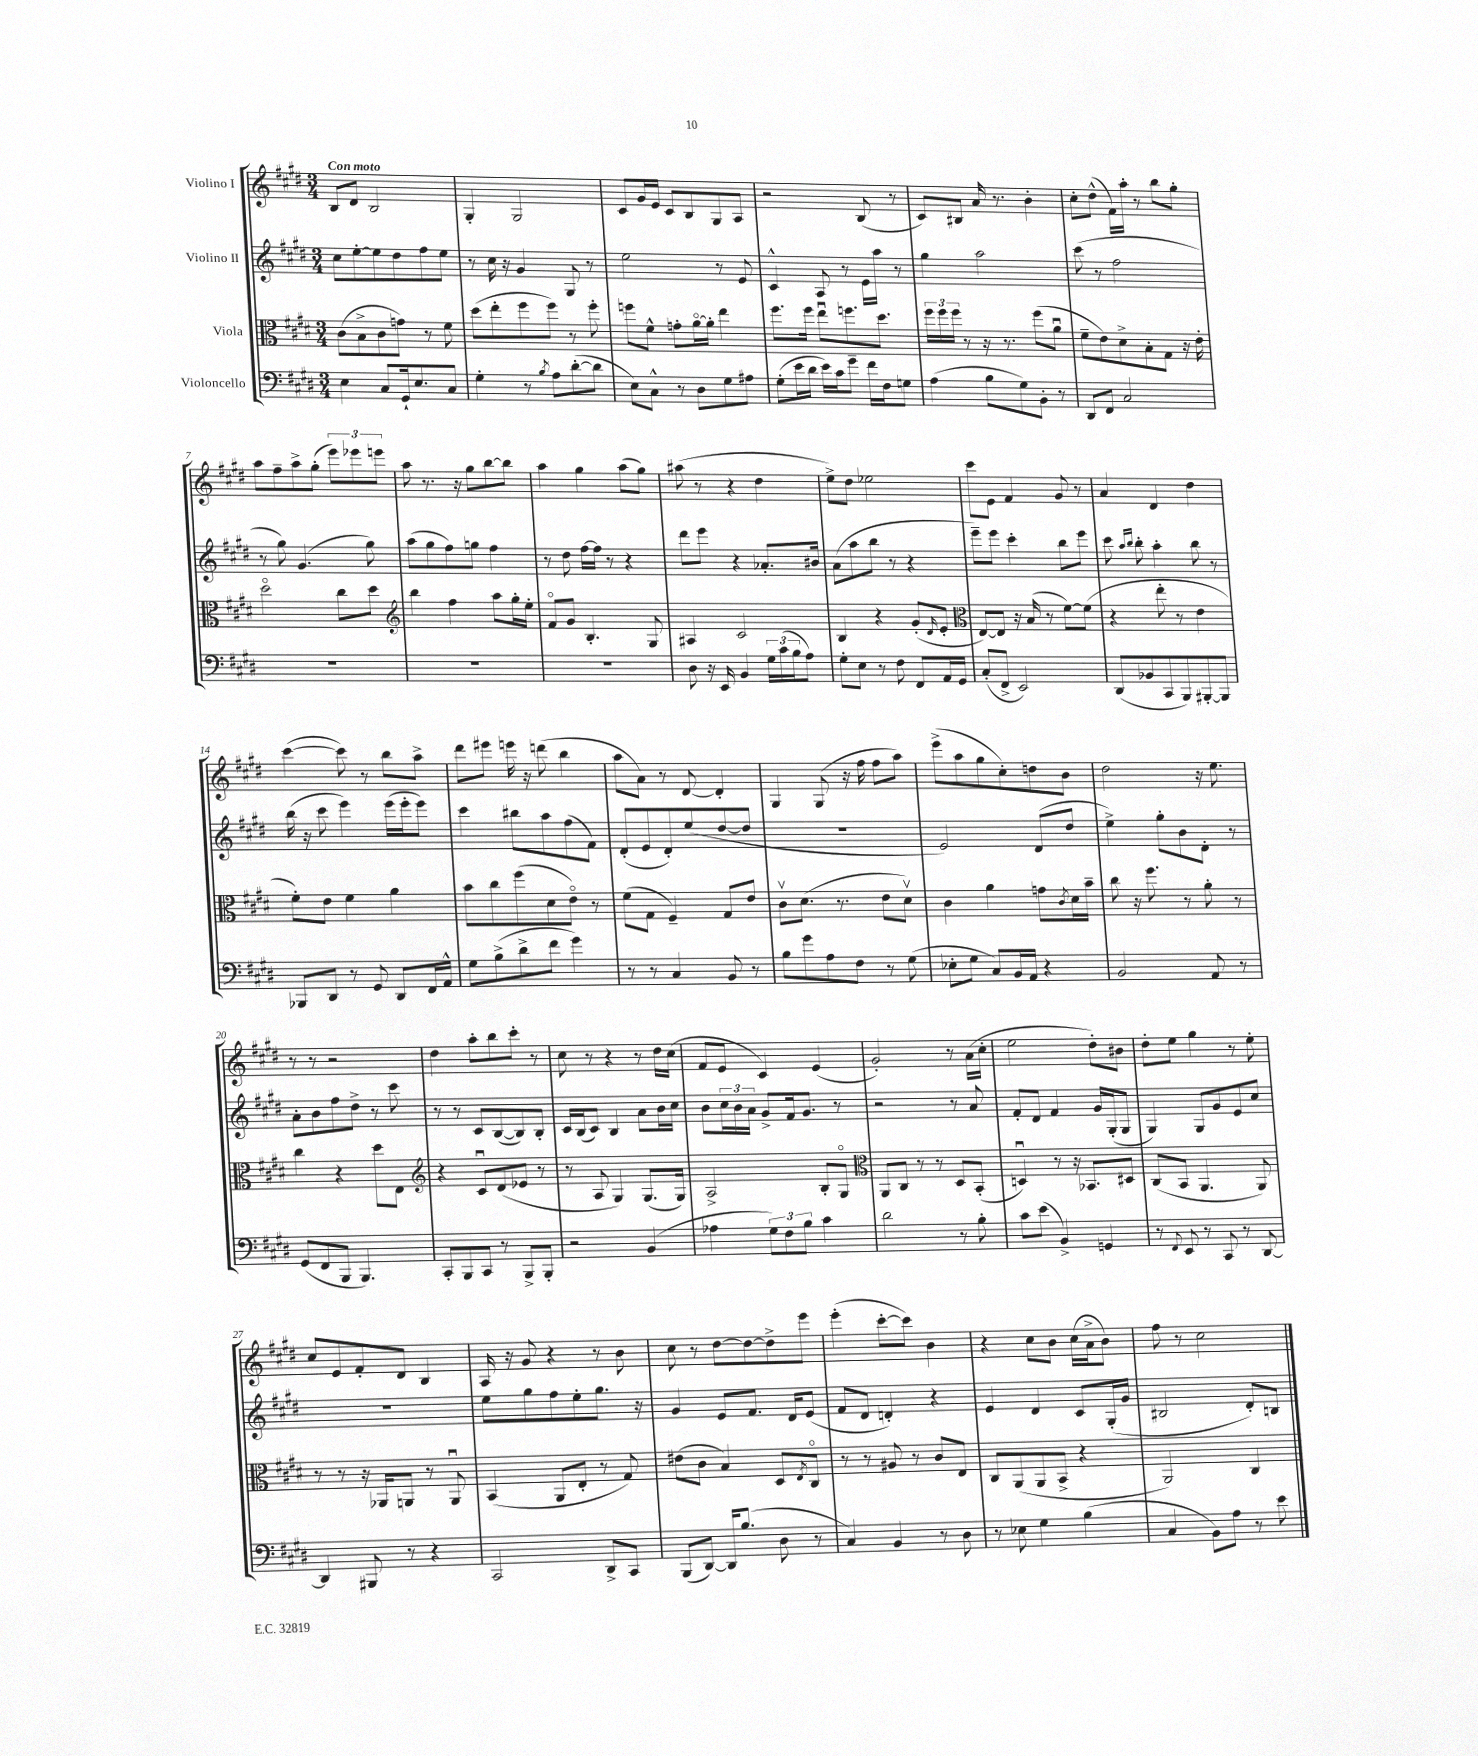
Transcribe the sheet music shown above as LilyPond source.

<<
\new StaffGroup <<
\new Staff = "s0" \with { instrumentName = "Violino I" } {
    \clef treble \key e \major \numericTimeSignature \time 3/4 \tempo "Con moto"
    b8 dis'8 b2 |
    gis4-. gis2 |
    cis'8 gis'16 e'16 cis'8 b8 gis8 a8 |
    r2 b8( r8 |
    cis'8) bis8 a'16 r8. b'4-. |
    cis''8-. dis''8-^( fis'16) a''16-. r8 b''8 gis''8-. |
    a''8 fis''8-- a''8-> gis''8-.( \tuplet 3/2 { e'''8) ees'''8 e'''8 } |
    a''8 r8. r16 gis''8 b''8~ b''8 |
    a''4 gis''4 a''8( gis''8) |
    ais''8( r8 r4 dis''4 |
    e''8->) dis''8 ees''2 |
    cis'''8 e'8 fis'4 gis'8 r8 |
    a'4 dis'4 dis''4 |
    cis'''4~( cis'''8) r8 b''8 a''8-> |
    dis'''8 eis'''8 e'''16 r16 d'''8( b''4 |
    a''8 a'8) r8 dis'8~ dis'4-. |
    gis4 gis8( r16 fis''16 fis''8 a''8) |
    e'''8->( a''8 gis''8 cis''8-.) d''8 b'8 |
    dis''2 r16 e''8. |
    r8 r8 r2 |
    dis''4 a''8-. b''8 cis'''8-. r8 |
    cis''8 r8 r4 r8 dis''16 cis''16( |
    fis'8 e'8 cis'4) e'4( |
    gis'2-.) r8 a'16( cis''16-. |
    e''2 dis''8-.) bis'8 |
    dis''8-. e''8 gis''4 r8 e''8-. |
    cis''8 e'8 fis'8-. dis'8 b4 |
    a16 r16 gis'8 r4 r8 b'8 |
    cis''8 r8 dis''8~ dis''8~ dis''8-> e'''8 |
    e'''4-.( cis'''8~-. cis'''8) b'4 |
    r4 cis''8 b'8 cis''16( a'16-> b'8) |
    fis''8 r8 cis''2 \bar "|." |
}
\new Staff = "s1" \with { instrumentName = "Violino II" } {
    \clef treble \key e \major \numericTimeSignature \time 3/4
    cis''8 e''8~-. e''8 dis''8 fis''8 e''8 |
    r8 cis''16 r16 gis'4 gis8 r8 |
    e''2 r8 e'8 |
    cis'4-^ a8 r8 e'16 a''16 r8 |
    gis''4 a''2 |
    cis'''8( r8 fis''2 |
    r8 gis''8) gis'4.( gis''8) |
    a''8( gis''8 fis''8) g''8 fis''4 |
    r8 dis''8 fis''16~ fis''16 r8 r4 |
    dis'''8 e'''8 r4 aes'8.-. bis'16 |
    a'8( a''8 b''8 r8 r4 |
    e'''8--) e'''8 cis'''4-. b''8 e'''8 |
    cis'''8 \grace { a''16 b''16 } b''8-. a''4-. b''8 r8 |
    b''16( r16 cis'''8 e'''4) e'''16( e'''16-. e'''8) |
    cis'''4 bis''8 a''8 fis''8( fis'8) |
    dis'8-.( e'8 dis'8-.) e''8( dis''8~ dis''8 |
    R2. |
    e'2) dis'8( dis''8 |
    e''4->) gis''8-. b'8 dis'8-. r8 |
    a'8-. b'8 fis''8 dis''8-> r8 cis'''8 |
    r8 r8 cis'8 b8~( b8) b8-. |
    cis'16 b16( cis'8) b4 a'8 b'16 cis''16 |
    b'8 \tuplet 3/2 { cis''16 b'16 a'16 } gis'8-> fis'16 gis'8. r8 |
    r2 r8 a'8 |
    fis'8-. dis'8 fis'4 gis'16 gis16-.( gis8 |
    gis4) gis8 gis'8 e'8 cis''8 |
    R2. |
    e''8 gis''8 fis''8 e''8-. gis''8. r16 |
    gis'4 e'8 fis'8. dis'16 e'8( |
    fis'8 dis'8 d'4-.) r4 |
    e'4 dis'4 cis'8 gis16-.( gis'16 |
    bis2 dis'8-.) b8 \bar "|." |
}
\new Staff = "s2" \with { instrumentName = "Viola" } {
    \clef alto \key e \major \numericTimeSignature \time 3/4
    cis'8( b8-> cis'8 g'8) r8 fis'8 |
    dis''8( e''8-. fis''8 fis''8) r8 fis''8-. |
    f''8 fis'8-^ g'8-. a'16~\flageolet a'16-. e''4 |
    fis''8. fis''16 e''8\downbow f''8. dis''8. |
    \tuplet 3/2 { fis''16 fis''16 fis''16 } r8 r16 r8. fis''8( a'8\downbow |
    fis'8-- e'8) dis'8-> b8-. gis8 r16 e'16-. |
    dis''2\flageolet cis''8 dis''8 |
    \clef treble b''4 fis''4 a''8 gis''16-. e''16-. |
    fis'8\flageolet gis'8 b4.-. gis8 |
    ais4 cis'2 |
    b4 r4 gis'8-.( \grace { dis'16 } e'8-. |
    \clef alto e8~) e8 r16 b16( r8 fis'8~) fis'8( |
    r4 e''8-. r8 e'4 |
    fis'8-.) e'8 fis'4 a'4 |
    b'8 cis''8 fis''8( dis'8 e'8\flageolet) r8 |
    fis'8( gis8 fis4--) gis8 e'8 |
    cis'8\upbow dis'8.( r8. e'8 dis'8\upbow) |
    cis'4 a'4 g'8 \acciaccatura { cis'8 } dis'16 b'16-- |
    cis''8 r16 fis''8. r8 a'8-. r8 |
    cis''4 r4 dis''8 e8 |
    \clef treble r4 cis'8\downbow dis'8( ees'8 r8 |
    r8 a8 gis4) gis8.( gis16) |
    a2-> b8-. gis8\flageolet |
    \clef alto a,8 cis8 r8 r8 dis8 b,8-.( |
    d4\downbow) r8 r16 bes,8. dis8 |
    cis8( b,8 a,4. a,8) |
    r8 r8 r16 aes,16 a,8 r8 a,8\downbow |
    b,4( a,8 e8-. r8 gis8) |
    eis'8( cis'8 b4) dis8 \acciaccatura { e8 } cis8\flageolet |
    r8 r8 ais8 r8 cis'8 e8 |
    cis8 a,8( a,8 b,8-> r4 |
    a,2) cis4 \bar "|." |
}
\new Staff = "s3" \with { instrumentName = "Violoncello" } {
    \clef bass \key e \major \numericTimeSignature \time 3/4
    e4 cis8 gis,16-! e8. cis8 |
    gis4-. r8 \acciaccatura { b8 } a8 dis'8~-.( dis'8 |
    e8) cis8-^ r8 dis8 gis8 ais8 |
    gis8-.( e'16 dis'16 e'16) cis'16 gis'8-- fis'16 fis16 g8 |
    a4( b8 gis8) b,8-. r8 |
    dis,8 fis,8 cis2 |
    R2. |
    R2. |
    R2. |
    dis8 r16 e,16 b,4 \tuplet 3/2 { gis16 cis'16( b16 } a8) |
    gis8-. e8 r8 fis8 fis,8 a,16 gis,16 |
    cis8-.( fis,8-> e,2) |
    dis,8( bes,8 cis,8 b,,8) bis,,8~-. bis,,8 |
    bes,,8 dis,8 r8 gis,8 dis,8 fis,16 a,16-^ |
    gis8 b8->( dis'8-> fis'8 gis'4) |
    r8 r8 cis4 b,8 r8 |
    b8 gis'8 a8 fis8 r8 gis8( |
    ees8-. gis8 cis8) b,16 a,16 r4 |
    b,2 a,8 r8 |
    gis,8( fis,8 b,,8 b,,4.) |
    cis,8-. b,,8 cis,8 r8 b,,8-> b,,8-. |
    r2 b,4( |
    aes4 \tuplet 3/2 { gis8) fis8 b8 } cis'4 |
    dis'2 r8 b8-. |
    cis'8 e'8( b,4->) g,4 |
    r8 \appoggiatura { fis,8 } e,8 r8 cis,8 r8 dis,8~ |
    dis,4 bis,,8 r8 r4 |
    cis,2 dis,8-> cis,8 |
    b,,8( dis,8~) dis,16 b8.( dis8 r8 |
    cis4) b,4 r8 dis8 |
    r8 ees8 gis4 b4( |
    cis4 b,8) a8 r8 e'8 \bar "|." |
}
>>
>>
